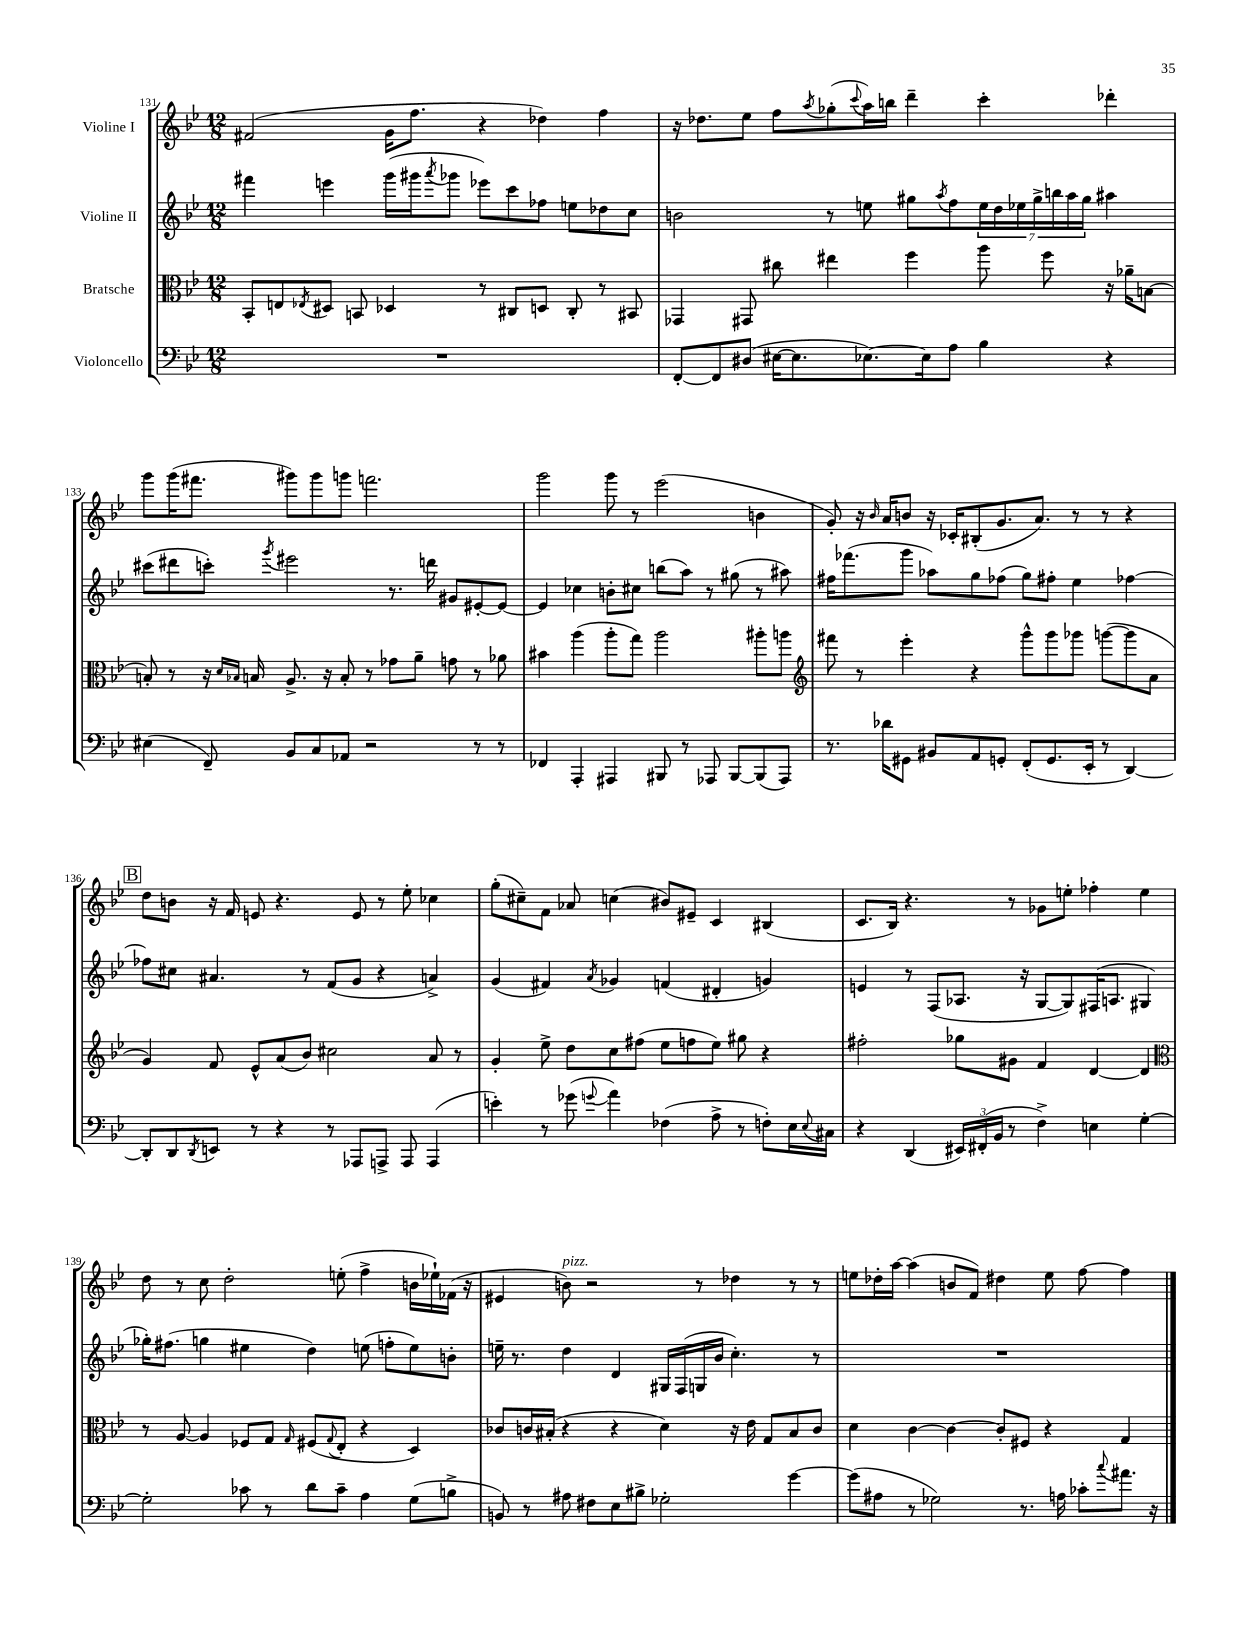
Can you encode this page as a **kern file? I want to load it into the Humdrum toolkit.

**kern	**kern	**kern	**kern
*part4	*part3	*part2	*part1
*staff4	*staff3	*staff2	*staff1
*I"Violoncello	*I"Bratsche	*I"Violine II	*I"Violine I
*clefF4	*clefC3	*clefG2	*clefG2
*k[b-e-]	*k[b-e-]	*k[b-e-]	*k[b-e-]
*M12/8	*M12/8	*M12/8	*M12/8
=131	=131	=131	=131
1.r	8BB-'/L	4fff#X\	(2f#X/
.	8En/	.	.
.	8qE-X/	.	.
.	8D#X/J	4eeen\	.
.	8BBn/	.	.
.	4D-X/	(16ggg\LL	16g\KL
.	.	16ggg#X\J	8.ff\J
.	.	8qaaa/	.
.	.	8ggg-X\J	.
.	8r	8eee-X\L)	4r
.	8C#X/L	8ccc\	.
.	8Dn/J	8ff-X\J	4dd-X\)
.	8C#'/	8een\L	.
.	8r	8dd-X\	4ff\
.	8BB#X/	8cc\J	.
=132	=132	=132	=132
[8FF'/L	4GG-X/	2bn\	16r
.	.	.	8.dd-X\L
8FF/]	.	.	.
(8D#X/J	8GG#X/	.	8ee-\J
[16E#X\KL	8cc#X\	.	8ff\L
8.E#\]	.	.	.
.	.	.	8qaa/
.	4ee#X\	8r	(8gg-X'\
.	.	.	8qqccc/
[8.E-X\)	.	8een\	16aa\L)
.	.	.	16bbn\JJ
.	4ff\	8gg#X\L	4ddd~\
16E-\k]	.	.	.
.	.	8qaa/	.
8A\J	.	8ff\	.
4B-\	8aa\	28ee\L	4ccc'\
.	.	28dd\	.
.	.	28ee-X\	.
.	.	28gg#^\	.
.	8ff\	.	.
.	.	28bbn\	.
.	.	28aa\	.
.	.	28gg#\JJ	.
4r	16r	4aa#X\	4ddd-X'\
.	16a-X~\KL	.	.
.	[8Bn\J	.	.
!!LO:LB:g=z
=133	=133	=133	=133
(4E#X\	8Bn'/]	(8ccc#X\L	8ggg\L
.	8r	8ddd#X\	(16ggg\K
.	.	.	8.fff#X\J
8FF~/)	16r	8cccn'\J)	.
.	16qqd/LL	.	.
.	16qqB-X/JJ	.	.
.	16Bn/	.	.
.	.	8qggg/	.
8BB-/L	8.A^/	2eee#X\	8ggg#X\L)
8C/	.	.	8ggg#\
.	16r	.	.
8AA-X/J	8B'/	.	8gggn\J
2r	8r	.	2.fffn\
.	8g-X\L	8.r	.
.	8a~\J	.	.
.	.	16dddn\	.
.	8gn\	8g#X/L	.
8r	8r	[8e#X'/	.
8r	8a-X\	8e#/J_	.
=134	=134	=134	=134
4FF-X/	4b#X\	4e#/]	2ggg\
4AAA'/	(4aa\	4cc-X\	.
4AAA#X/	8aa'\L	8bn'\L	8ggg\
.	8gg\J)	8cc#X\J	8r
8BBB#X/	2aa\	(8bbn\L	(2eee-\
8r	.	8aa\J)	.
8AAA-X/	.	8r	.
[8BBB#/L	.	(8gg#X\	.
(8BBB#/]	8aa#X'\L	8r	4bn\
8AAA-/J)	8aan\J	8aa#X\)	.
=135	=135	=135	=135
*	*clefG2	*	*
8.r	8fff#X\	16ff#X\KL	8g'/)
.	.	(8.fff-X\	.
.	8r	.	16r
.	.	.	16qqb-/
16d-X\KL	.	.	16a/KL
8GG#X\J	4eee-'\	8ggg\J	8bn/J
8BB#X/L	.	8aa-X\L)	16r
.	.	.	16c-X'/KL
8AA/	4r	8gg\	(8B#X'/
8GGn'/J	.	(8ff-X\J	8.g/
(8FF'/L	8ggg^^\L	8gg\L)	.
.	.	.	8.a/J)
8.GG/	8ggg\	8ff#X'\J	.
.	8ggg-X\J	4ee-\	8r
16EE-'/Jk	.	.	.
8r	([8gggn\L	.	8r
[4DD/)	8ggg\]	[4ff-X\	4r
.	8a\J	.	.
!!LO:LB:g=z
!!LO:REH:place=s1:t=B
=136	=136	=136	=136
8DD'/L]	4g/)	8ff-X\L]	8dd\L
8DD/	.	8cc#X\J	8bn\J
8qDD/	.	.	.
8EEn/J	8f/	4.a#X/	16r
.	.	.	16f/
8r	8e-^^/L	.	8en/
4r	(8a/	.	4.r
.	8b-/J)	8r	.
8r	2cc#X\	(8f/L	.
8AAA-X/L	.	8g/J	8e/
8AAAn^/J	.	4r	8r
8AAA/	.	.	8ee-'\
(4AAA/	8a/	4an^/)	4cc-X\
.	8r	.	.
=137	=137	=137	=137
4en'\)	4g'/	(4g/	(8gg'\L
.	.	.	8cc#X~\)
8r	8ee-^\	4f#X/)	8f\J
(8g-X\	8dd\L	.	8a-X/
8qqgn/	.	8qa/	.
4a\)	8cc\	4g-X/	(4ccn\
.	(8ff#X\J	.	.
(4F-X\	8ee-\L	(4fn/	8b#X/L)
.	8ffn\	.	8e#X~/J
8A^\	8ee-\J)	4d#X'/	4c/
8r	8gg#X\	.	.
8Fn'\L)	4r	4gn/)	(4B#X/
16E-\L	.	.	.
8qqE-/	.	.	.
16C#X\JJ	.	.	.
=138	=138	=138	=138
4r	2ff#X'\	4en/	8.c/L
.	.	.	16B-/Jk)
(4DD/	.	8r	4.r
.	.	(8F/L	.
24EE#X/LL)	8gg-X\L	8.A-X/J	.
(24FF#X'/	.	.	.
24BB-/JJ	.	.	.
8r	8g#X\J	.	8r
.	.	16r	.
4F^\)	4f/	[8G/L	8g-X\L
.	.	8G/])	8een'\J
4En\	[4d/	(16F#X/K	4ff-X'\
.	.	8.An/J	.
[4G'\	4d/]	4G#X/	4ee\
!!LO:LB:g=z
=139	=139	=139	=139
*	*clefC3	*	*
2G'\]	8r	16gg-X'\KL)	8dd\
.	.	(8.ff#X\J	.
.	[8A/	.	8r
.	4A/]	4ggn\	8cc\
.	.	.	2dd'\
8c-X\	8F-X/L	4ee#X\	.
8r	8G/J	.	.
.	16qqG/	.	.
8d\L	(8F#X/L	4dd\)	.
.	8qqG/	.	.
8c-~\J	8E-'/J	.	(8een'\
4A\	4r	(8een\	4ff^\
.	.	8ffn'\L	.
(8G\L	4D/)	8ee\)	16bn\LL
.	.	.	16ee-X`\)
8Bn^\J	.	8bn'\J	(16f-X\JJ
.	.	.	16r
=140	=140	=140	=140
8BBn/)	8c-X/L	16een~\	4e#X/
.	.	8.r	.
8r	16cn/L	.	.
.	(16B#X'/JJ	.	.
!	!	!	!LO:TX:a:i:t=pizz.
8A#X\	4r	4dd\	8bn\)
8F#X\L	.	.	2r
8E-\	4r	4d/	.
8B#X^\J	.	.	.
2G-X'\	4d\)	16G#X/LL	.
.	.	(16F/	.
.	.	16Gn/	8r
.	.	16b-/JJ	.
.	16r	4.cc'\)	4dd-X\
.	16e-\	.	.
.	8G/L	.	.
[4g\	8B#/	.	8r
.	8c/J	8r	8r
=141	=141	=141	=141
(8g\L]	4d\	1.r	8een\L
8A#X\J	.	.	16dd-X'\L
.	.	.	[16aa\JJ
8r	[4c\	.	(4aa\]
2G-X\)	.	.	.
.	4c\_	.	8bn/L
.	.	.	8f/J)
.	8c'/L]	.	4dd#X\
8.r	8F#X/J	.	.
.	4r	.	8ee\
16An\	.	.	.
8c-X'\L	.	.	[8ff\
8qqcc/	.	.	.
8.a#X\J	4G/	.	4ff\]
16r	.	.	.
==	==	==	==
*-	*-	*-	*-
